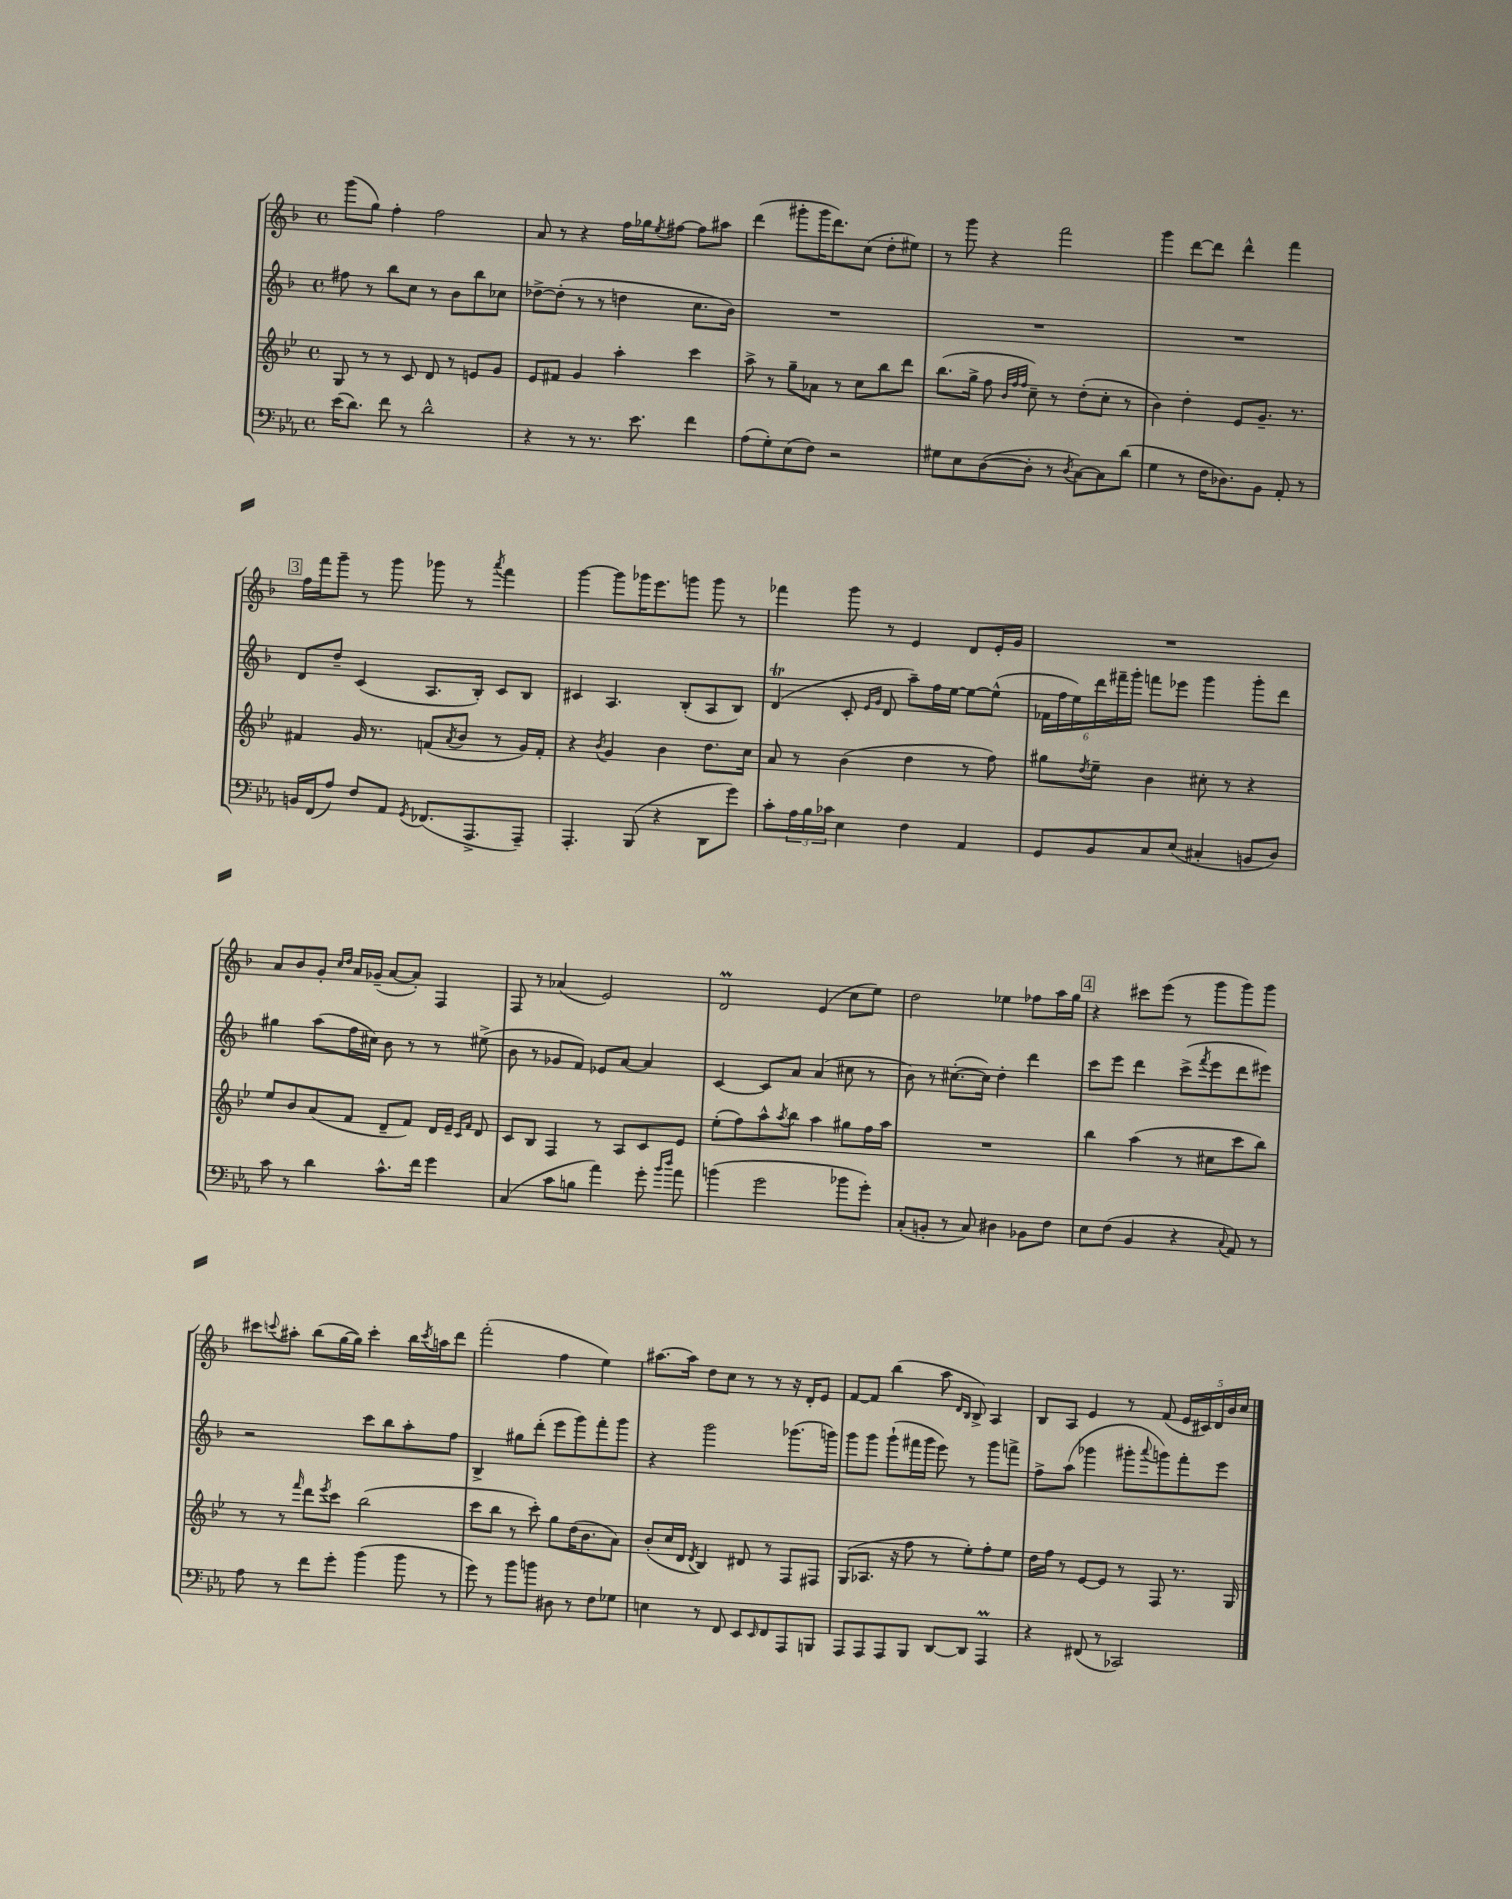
<<
\new StaffGroup <<
\new Staff = "s0" {
    \clef treble \key f \major \defaultTimeSignature \time 4/4
    g'''8( g''8) f''4-. f''2 |
    a'8 r8 r4 f''16 ges''16 \acciaccatura { e''8 } fis''8~ fis''8 ais''8 |
    d'''4( gis'''8-. gis'''16 d'''8.) c''8( d''8-. eis''8) |
    r8 g'''8 r4 f'''2 |
    g'''4 d'''8~ d'''8 d'''4-^ f'''4 |
    \mark \markup { \box "3" } f''16 f'''16 g'''8-- r8 g'''8 ges'''8 r8 \acciaccatura { a'''8 } f'''4 |
    g'''4~ g'''8 ges'''16 e'''8. g'''8 g'''8 r8 |
    fes'''4 g'''8 r8 e'4 d'8 e'16-. g'16 |
    R1 |
    a'8 bes'8 g'8-. \grace { c''16 d''16 } a'16 ges'16--( a'8~ a'8-.) f4 |
    f8 r8 aes'4( e'2) |
    d'2\prall e'4( c''8 e''8) |
    d''2 ees''4 fes''8 a''16 g''16 |
    \mark \markup { \box "4" } r4 cis'''8 e'''8( r8 g'''8 g'''8) g'''8 |
    cis'''8 \appoggiatura { c'''8 } ais''8-. bes''8( g''16~ g''16) c'''4-. bes''16 \acciaccatura { c'''8 } a''16 d'''8 |
    f'''2-.( f''4 e''4) |
    ais''8.~ ais''16 d''8 c''8 r8 r8 r16 d'16-. e'8 |
    f'8~ f'8 bes''4( a''8 \grace { d'16 bes16 } bes8->) a4 |
    bes8 a8 e'4 r8 f'8( \tuplet 5/4 { e'16 cis'16) d'16 bes'16 c''16 } \bar "|." |
}
\new Staff = "s1" {
    \clef treble \key f \major \defaultTimeSignature \time 4/4
    fis''8 r8 bes''8 c''8 r8 bes'8 bes''8 ces''8 |
    des''8~-> des''8-.( r8 r8 d''4 c''8. bes'16) |
    R1 |
    R1 |
    R1 |
    \mark \markup { \box "3" } d'8 d''8-- c'4( a8. bes16-.) c'8 bes8 |
    cis'4 a4. bes8-.( a8 bes8) |
    d'4\trill( c'8-. \grace { e'16 g'16 } d'8 a''8--) f''16 e''16~ e''8~ e''8-^( |
    \tuplet 6/4 { fes'16 f''16 e''16) d'''16 fis'''16-- g'''16-. } f'''8 ees'''8 g'''4 g'''8-. d'''8 |
    gis''4 a''8( f''16 cis''16) bes'8 r8 r8 eis''8->( |
    bes'8 r8 ges'8 f'8) ees'8 a'8~ a'4 |
    c'4~ c'8 a'8 a'4( cis''8 r8 |
    bes'8) r8 cis''8.~-.( cis''16) d''4-. d'''4 |
    \mark \markup { \box "4" } c'''8 e'''8 d'''4 c'''8->( \acciaccatura { f'''8 } e'''8 d'''8 eis'''8) |
    r2 c'''8 bes''8 a''8-. f''8 |
    bes4-> gis''8 d'''8-.( e'''8 g'''8) f'''8-. g'''8 |
    r4 g'''2 ges'''8.( g'''16) |
    g'''8 g'''8 g'''8-!( fis'''16 g'''16 e'''8) r8 g'''8 f'''8-> |
    f''8-> a''8( ges'''4 gis'''8-. \appoggiatura { a'''8 } g'''8) f'''8-. e'''8 \bar "|." |
}
\new Staff = "s2" {
    \clef treble \key bes \major \defaultTimeSignature \time 4/4
    g8 r8 r8 c'8 d'8 r8 e'8 g'8 |
    ees'8 fis'8 g'4 a''4-. c'''4 |
    a''8-> r8 g''8-- aes'8 r8 c''8 bes''8 d'''8 |
    bes''8.( g''16-> f''8 \grace { bes'32 f''32 f''32 } c''8--) r8 d''8-.( c''8-. r8 |
    bes'4) d''4-. ees'8 g'8.-- r8. |
    \mark \markup { \box "3" } fis'4 g'16 r8. f'8( \acciaccatura { a'8 } bes'8 r8 g'16) f'16-. |
    r4 \acciaccatura { bes'8 } g'4 bes'4 d''8. c''16 |
    a'8 r8 bes'4( d''4 r8 f''8) |
    gis''8 \acciaccatura { d''8 } ees''8-- bes'4 cis''8-. r8 r4 |
    ees''8 bes'8 a'8( f'8 d'8-- f'8) d'16 ees'16-- \grace { c'16 f'16 } d'8 |
    c'8 bes8 f4 r8 a8 c'8 ees'8 |
    ees''8-.( f''8) a''8-^ \acciaccatura { a''8 } bes''8 a''4 gis''8 f''16 a''16 |
    R1 |
    \mark \markup { \box "4" } bes''4 a''4( r8 cis''8 c'''8 bes''8) |
    r8 r8 \grace { f'''16 } d'''8 \acciaccatura { ees'''8 } c'''8 bes''2( |
    c'''8 bes''8 r8 c'''8-.) g''8 d''16( bes'8. a'8) |
    bes'8-.( c''16 d'16 \acciaccatura { d'8 } bes4) dis'8 r8 f8 fis8 |
    g8( aes8. r16 f''8 r8 ees''8-.) f''8-. ees''8 |
    d''16 f''16 r8 ees'8~ ees'8 r8 f8 r8. g16 \bar "|." |
}
\new Staff = "s3" {
    \clef bass \key ees \major \defaultTimeSignature \time 4/4
    ees'16( d'8.) f'8 r8 d'2-^ |
    r4 r8 r8. ees'8. f'4 |
    aes8( g8-.) ees8( f8) r2 |
    gis8 ees8 d8~( d8-. r8 \acciaccatura { d8 } c8~) c8 d'8( |
    g4 r8 f16 des8.) bes,8 aes,8-. r8 |
    \mark \markup { \box "3" } b,16 f,16( aes8) f8 aes,8 \acciaccatura { g,8 } fes,8.( aes,,8.-> aes,,8--) |
    aes,,4.-. bes,,8( r4 d,8 g'8) |
    c'8-. \tuplet 3/2 { aes16 bes16 ces'16 } ees4 f4 aes,4 |
    g,8 bes,8 c8 ees8( cis4-. b,8 d8) |
    c'8 r8 d'4 c'8.-^ f'16 g'4 |
    c4( c'8 b8 aes'4) g'8-. \grace { bes'16 d''16 } aes'8 |
    b'4( g'2 bes'8 g'8-.) |
    c8-.( b,8-. r8 c8) dis4 bes,8 f8 |
    \mark \markup { \box "4" } ees8 f8( bes,4 r4 \appoggiatura { c8 } aes,8) r8 |
    aes8 r8 f'8 g'8-. bes'4( bes'8 r8 |
    g'8) r8 bes'8 b'8 dis8 r8 f8 ges8 |
    e4 r8 f,8 ees,8 \grace { ees,16 } f,8 aes,,8 b,,8 |
    aes,,8 aes,,8 aes,,8 bes,,8 d,8~ d,8 aes,,4\prall |
    r4 fis,8( r8 ces,2) \bar "|." |
}
>>
>>
\layout { \context { \Score \remove "Bar_number_engraver" } }
